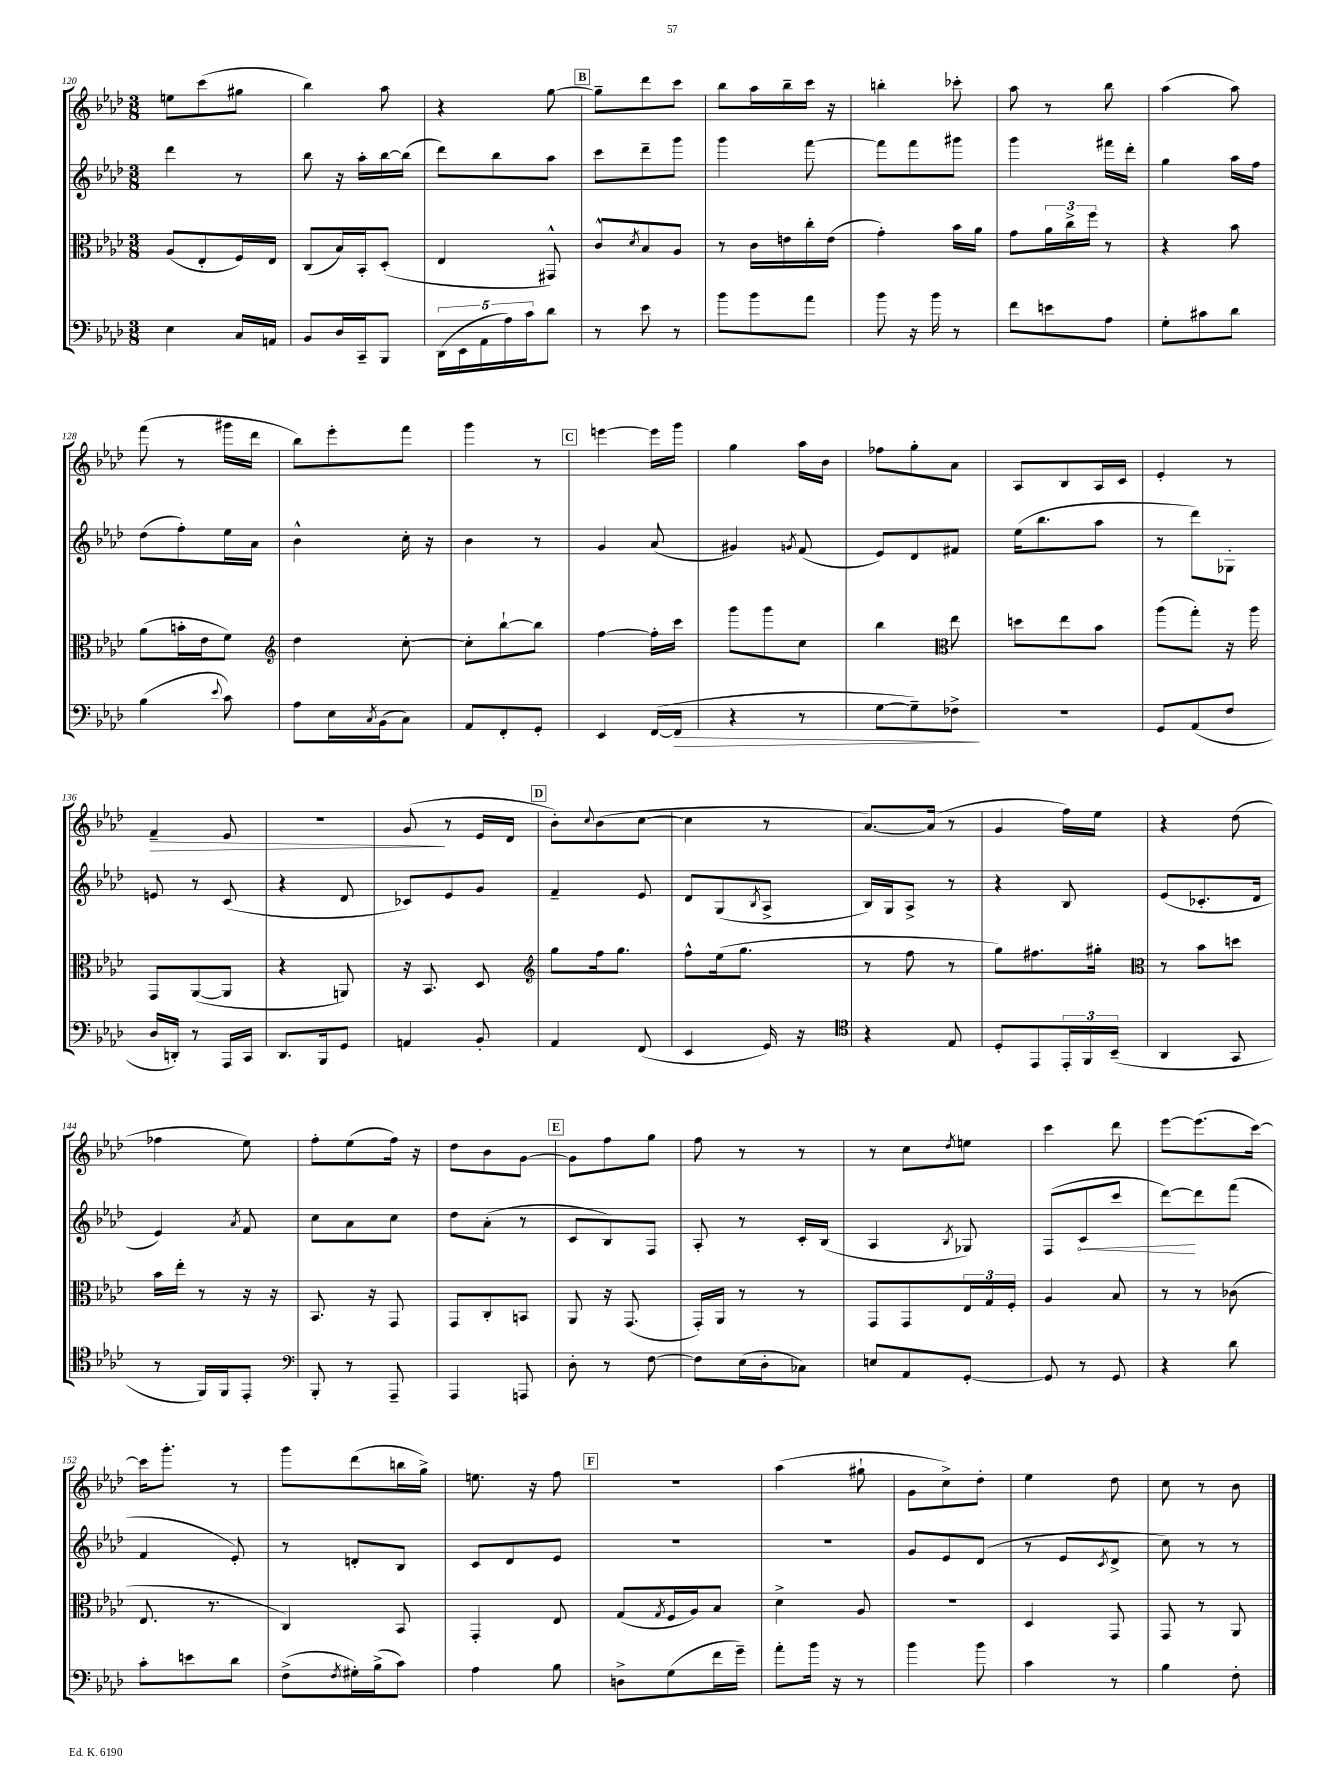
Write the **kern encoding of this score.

**kern	**dynam	**kern	**kern	**dynam	**kern	**dynam
*part4	*part4	*part3	*part2	*part2	*part1	*part1
*staff4	*staff4	*staff3	*staff2	*staff2	*staff1	*staff1
*clefF4	*	*clefC3	*clefG2	*	*clefG2	*
*k[b-e-a-d-]	*	*k[b-e-a-d-]	*k[b-e-a-d-]	*	*k[b-e-a-d-]	*
*M3/8	*	*M3/8	*M3/8	*	*M3/8	*
=120	=120	=120	=120	=120	=120	=120
4E-\	.	(8A-/L	4ddd-\	.	8een\L	.
.	.	8E-'/	.	.	(8ccc\	.
16C/LL	.	16F/L)	8r	.	8gg#X\J	.
16AAn/JJ	.	16E-/JJ	.	.	.	.
=121	=121	=121	=121	=121	=121	=121
8BB-/L	.	(8C/L	8bb-\	.	4bb-\)	.
16D-/L	.	16B-/L)	16r	.	.	.
16CC~/J	.	16BB-'/J	16aa-'\LL	.	.	.
8BBB-/J	.	(8D-'/J	[16bb-\	.	8aa-\	.
.	.	.	(16bb-\JJ]	.	.	.
=122	=122	=122	=122	=122	=122	=122
(20DD-\LL	.	4E-/	8ddd-\L)	.	4r	.
20EE-\	.	.	.	.	.	.
20AA-\	.	.	.	.	.	.
.	.	.	8bb-\	.	.	.
20A-\)	.	.	.	.	.	.
20c\J	.	.	.	.	.	.
8d-\J	.	8GG#X^^/)	8aa-\J	.	[8gg\	.
!!LO:REH:place=s1:t=B
=123	=123	=123	=123	=123	=123	=123
8r	.	8c^^/L	8ccc\L	.	8gg~\L]	.
.	.	8qd-/	.	.	.	.
8e-\	.	8B-/	8ddd-~\	.	8ddd-\	.
8r	.	8A-/J	8ggg\J	.	8ccc\J	.
=124	=124	=124	=124	=124	=124	=124
8b-\L	.	8r	4ggg\	.	8bb-\L	.
8b-\	.	16c\LL	.	.	16aa-\L	.
.	.	16en\	.	.	16bb-~\	.
8a-\J	.	16cc'\	[8fff\	.	16ccc\JJ	.
.	.	(16e\JJ	.	.	16r	.
=125	=125	=125	=125	=125	=125	=125
8b-\	.	4g'\)	8fff\L]	.	4bbn'\	.
16r	.	.	8fff\	.	.	.
16b-\	.	.	.	.	.	.
8r	.	16b-\LL	8ggg#X\J	.	8ccc-X'\	.
.	.	16a-\JJ	.	.	.	.
=126	=126	=126	=126	=126	=126	=126
8f\L	.	8g\L	4ggg\	.	8aa-\	.
8en\	.	24a-\L	.	.	8r	.
.	.	24cc^\	.	.	.	.
.	.	24ff\JJ	.	.	.	.
8A-\J	.	8r	16fff#X\LL	.	8bb-\	.
.	.	.	16ddd-'\JJ	.	.	.
=127	=127	=127	=127	=127	=127	=127
8G'\L	.	4r	4gg\	.	(4aa-\	.
8c#X\	.	.	.	.	.	.
8d-\J	.	8b-\	16aa-\LL	.	8aa-\)	.
.	.	.	16ff\JJ	.	.	.
!!LO:LB:g=z
=128	=128	=128	=128	=128	=128	=128
(4B-\	.	(8a-\L	(8dd-\L	.	(8fff\	.
.	.	16bn'\L	8ff'\)	.	8r	.
.	.	16e-\J	.	.	.	.
8qqe-/	.	.	.	.	.	.
8c\)	.	8f\J)	16ee-\L	.	16ggg#X\LL	.
.	.	.	16a-\JJ	.	16ddd-\JJ	.
=129	=129	=129	=129	=129	=129	=129
*	*	*clefG2	*	*	*	*
8A-\L	.	4dd-\	4b-^^\	.	8bb-\L)	.
16E-\L	.	.	.	.	8eee-'\	.
8qC/	.	.	.	.	.	.
(16BB-\J	.	.	.	.	.	.
8C\J)	.	[8cc'\	16cc'\	.	8fff\J	.
.	.	.	16r	.	.	.
=130	=130	=130	=130	=130	=130	=130
8AA-/L	.	8cc'\L]	4b-\	.	4ggg\	.
8FF'/	.	[8bb-`\	.	.	.	.
8GG'/J	.	8bb-\J]	8r	.	8r	.
!!LO:REH:place=s1:t=C
=131	=131	=131	=131	=131	=131	=131
4EE-/	.	[4ff\	4g/	.	[4eeen\	.
([16FF/LL	.	16ff'\LL]	(8a-/	.	16eee\LL]	.
!	!LO:HP:b	!	!	!	!	!
16FF/JJ]	>	16ccc\JJ	.	.	16ggg\JJ	.
=132	=132	=132	=132	=132	=132	=132
4r	.	8ggg\L	4g#X/)	.	4gg\	.
.	.	8ggg\	.	.	.	.
.	.	.	8qgn/	.	.	.
8r	.	8cc\J	(8f/	.	16aa-\LL	.
.	.	.	.	.	16b-\JJ	.
=133	=133	=133	=133	=133	=133	=133
[8G\L	.	4bb-\	8e-/L)	.	8ff-X\L	.
8G~\])	.	.	8d-/	.	8gg'\	.
*	*	*clefC3	*	*	*	*
8F-X^\J	.	8ee-\	8f#X/J	.	8a-\J	.
.	]	.	.	.	.	.
=134	=134	=134	=134	=134	=134	=134
4.r	.	8ddn\L	(16ee-\KL	.	8A-/L	.
.	.	.	8.bb-\	.	.	.
.	.	8ee-\	.	.	8B-/	.
.	.	8b-\J	8aa-\J	.	16A-/L	.
.	.	.	.	.	16c/JJ	.
=135	=135	=135	=135	=135	=135	=135
8GG/L	.	(8aa-\L	8r	.	4e-'/	.
(8AA-/	.	8gg'\J)	8ddd-\L)	.	.	.
8F/J	.	16r	8G-X'\J	.	8r	.
.	.	16aa-\	.	.	.	.
!!LO:LB:g=z
=136	=136	=136	=136	=136	=136	=136
!	!	!	!	!	!	!LO:HP:b
16D-/LL	.	8GG/L	8en/	.	4f~/	>
16DDn'/JJ)	.	.	.	.	.	.
8r	.	([8AA-/	8r	.	.	.
16AAA-/LL	.	8AA-/J]	(8c/	.	8e-/	.
16CC/JJ	.	.	.	.	.	.
=137	=137	=137	=137	=137	=137	=137
8.DD-/L	.	4r	4r	.	4.r	.
16BBB-/k	.	.	.	.	.	.
8GG/J	.	8AAn/)	8d-/	.	.	.
=138	=138	=138	=138	=138	=138	=138
4AAn/	.	16r	8c-X/L)	.	(8g/	.
.	.	8.BB-/	.	.	.	.
.	.	.	8e-/	.	8r	]
8BB-'/	.	8D-/	8g/J	.	16e-/LL	.
.	.	.	.	.	16d-/JJ	.
!!LO:REH:place=s1:t=D
=139	=139	=139	=139	=139	=139	=139
*	*	*clefG2	*	*	*	*
4AA-/	.	8gg\L	4f~/	.	8b-'\L)	.
.	.	.	.	.	8qqcc/	.
.	.	16ff\k	.	.	(8b-\	.
.	.	8.gg\J	.	.	.	.
(8FF/	.	.	8e-/	.	[8cc\J	.
=140	=140	=140	=140	=140	=140	=140
4EE-/	.	8ff^^\L	8d-/L	.	4cc\]	.
.	.	(16ee-\k	(8G/	.	.	.
.	.	8.gg\J	.	.	.	.
.	.	.	8qB-/	.	.	.
16GG/)	.	.	8A-^/J	.	8r	.
16r	.	.	.	.	.	.
=141	=141	=141	=141	=141	=141	=141
*clefC4	*	*	*	*	*	*
4r	.	8r	16B-/LL)	.	[8.a-/L)	.
.	.	.	16G/J	.	.	.
.	.	8ff\	8A-^/J	.	.	.
.	.	.	.	.	(16a-/Jk]	.
8E-/	.	8r	8r	.	8r	.
=142	=142	=142	=142	=142	=142	=142
8D-'/L	.	8gg\L)	4r	.	4g/	.
8EE-/	.	8.ff#X\	.	.	.	.
24EE-'/L	.	.	8B-/	.	16ff\LL)	.
24FF/	.	.	.	.	.	.
.	.	16gg#X'\Jk	.	.	16ee-\JJ	.
(24BB-~/JJ	.	.	.	.	.	.
=143	=143	=143	=143	=143	=143	=143
*	*	*clefC3	*	*	*	*
4AA-/	.	8r	(8e-/L	.	4r	.
.	.	8b-\L	8.c-X'/	.	.	.
8GG/	.	8ddn\J	.	.	(8dd-\	.
.	.	.	16d-/Jk	.	.	.
!!LO:LB:g=z
=144	=144	=144	=144	=144	=144	=144
8r	.	16b-\LL	4e-/)	.	4ff-X\	.
.	.	16ee-'\JJ	.	.	.	.
16FF/LL)	.	8r	.	.	.	.
16FF/J	.	.	.	.	.	.
.	.	.	8qa-/	.	.	.
8EE-'/J	.	16r	8f/	.	8ee-\)	.
.	.	16r	.	.	.	.
=145	=145	=145	=145	=145	=145	=145
*clefF4	*	*	*	*	*	*
8BBB-'/	.	8.BB-/	8cc\L	.	8ff'\L	.
8r	.	.	8a-\	.	(8ee-\	.
.	.	16r	.	.	.	.
8AAA-~/	.	8GG/	8cc\J	.	16ff\Jk)	.
.	.	.	.	.	16r	.
=146	=146	=146	=146	=146	=146	=146
4AAA-/	.	8GG/L	8dd-\L	.	8dd-\L	.
.	.	8C'/	(8a-'\J	.	8b-\	.
8AAAn/	.	8BBn/J	8r	.	[8g\J	.
!!LO:REH:place=s1:t=E
=147	=147	=147	=147	=147	=147	=147
8D-'\	.	8AA-/	8c/L	.	8g\L]	.
8r	.	16r	8B-/)	.	8ff\	.
.	.	(8.GG/	.	.	.	.
[8F\	.	.	8F/J	.	8gg\J	.
=148	=148	=148	=148	=148	=148	=148
8F\L]	.	16GG'/LL)	8A-'/	.	8ff\	.
.	.	16AA-/JJ	.	.	.	.
(16E-\L	.	8r	8r	.	8r	.
16D-'\J	.	.	.	.	.	.
8C-X\J)	.	8r	16c'/LL	.	8r	.
.	.	.	(16B-/JJ	.	.	.
=149	=149	=149	=149	=149	=149	=149
8En/L	.	8GG/L	4A-/	.	8r	.
8AA-/	.	8GG/	.	.	8cc\L	.
.	.	.	8qB-/	.	8qdd-/	.
[8GG'/J	.	24E-/L	8G-X/)	.	8een\J	.
.	.	24G/	.	.	.	.
.	.	24F'/JJ	.	.	.	.
=150	=150	=150	=150	=150	=150	=150
8GG/]	.	4A-/	(8F/L	.	4ccc\	.
!	!	!	!	!LO:HP:b	!	!
8r	.	.	8c/	<	.	.
8GG/	.	8B-/	8ccc/J	.	8ddd-\	.
=151	=151	=151	=151	=151	=151	=151
4r	.	8r	[8ddd-\L)	.	[8eee-\L	.
.	.	8r	8ddd-\]	[	(8.eee-\]	.
8d-\	.	(8c-X\	(8fff\J	.	.	.
.	.	.	.	.	[16ccc\Jk)	.
!!LO:LB:g=z
=152	=152	=152	=152	=152	=152	=152
8c'\L	.	8.E-/	4f/	.	16ccc\KL]	.
.	.	.	.	.	8.ggg'\J	.
8en\	.	.	.	.	.	.
.	.	8.r	.	.	.	.
8d-\J	.	.	8e-'/)	.	8r	.
=153	=153	=153	=153	=153	=153	=153
(8F^\L	.	4C/)	8r	.	8ggg\L	.
8qF/	.	.	.	.	.	.
16G#X'\L)	.	.	8dn'/L	.	(8ddd-\	.
(16B-^\J	.	.	.	.	.	.
8c\J)	.	8BB-/	8B-/J	.	16bbn\L	.
.	.	.	.	.	16gg^\JJ)	.
=154	=154	=154	=154	=154	=154	=154
4A-\	.	4GG'/	8c/L	.	8.een\	.
.	.	.	8d-/	.	.	.
.	.	.	.	.	16r	.
8B-\	.	8E-/	8e-/J	.	8ff\	.
!!LO:REH:place=s1:t=F
=155	=155	=155	=155	=155	=155	=155
8Dn^\L	.	(8G/L	4.r	.	4.r	.
.	.	8qG/	.	.	.	.
(8G\	.	16F/L	.	.	.	.
.	.	16A-/J)	.	.	.	.
16f\L	.	8B-/J	.	.	.	.
16g~\JJ)	.	.	.	.	.	.
=156	=156	=156	=156	=156	=156	=156
8a-'\L	.	4d-^\	4.r	.	(4aa-\	.
16b-\Jk	.	.	.	.	.	.
16r	.	.	.	.	.	.
8r	.	8A-/	.	.	8gg#X`\	.
=157	=157	=157	=157	=157	=157	=157
4b-\	.	4.r	8g/L	.	8g\L	.
.	.	.	8e-/	.	8cc^\)	.
8b-\	.	.	(8d-/J	.	8dd-'\J	.
=158	=158	=158	=158	=158	=158	=158
4c\	.	4D-/	8r	.	4ee-\	.
.	.	.	8e-/L	.	.	.
.	.	.	8qc/	.	.	.
8r	.	8GG/	8d-^/J	.	8dd-\	.
=159	=159	=159	=159	=159	=159	=159
4B-\	.	8GG/	8cc\)	.	8cc\	.
.	.	8r	8r	.	8r	.
8F'\	.	8AA-/	8r	.	8b-\	.
==	==	==	==	==	==	==
*-	*-	*-	*-	*-	*-	*-
